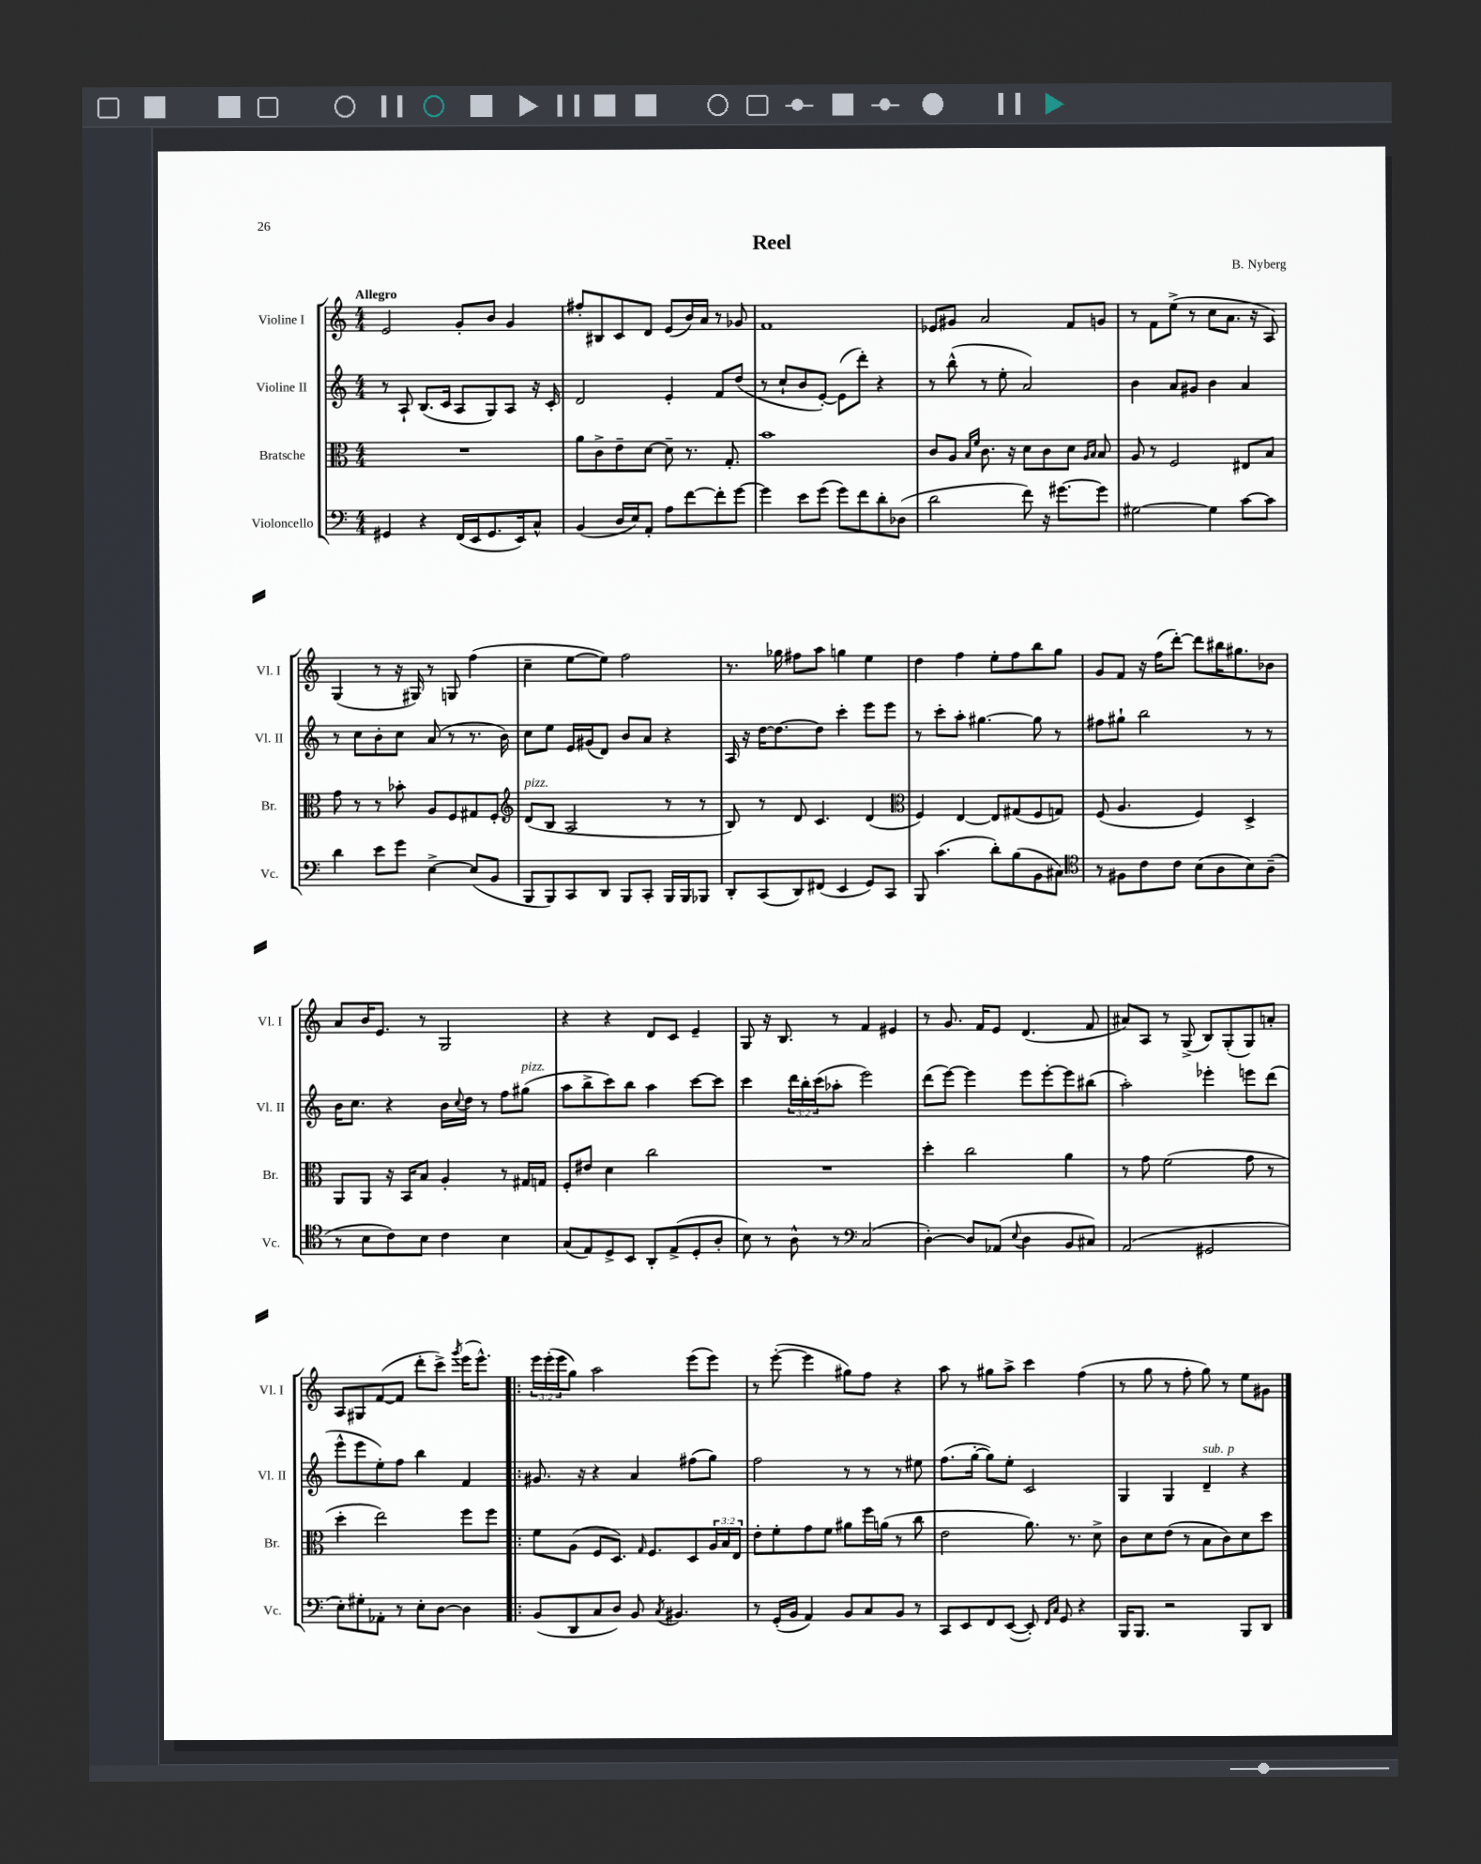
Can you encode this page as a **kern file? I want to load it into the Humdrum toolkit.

**kern	**kern	**kern	**kern
*part4	*part3	*part2	*part1
*staff4	*staff3	*staff2	*staff1
*I"Violoncello	*I"Bratsche	*I"Violine II	*I"Violine I
*I'Vc.	*I'Br.	*I'Vl. II	*I'Vl. I
*clefF4	*clefC3	*clefG2	*clefG2
*k[]	*k[]	*k[]	*k[]
*M4/4	*M4/4	*M4/4	*M4/4
=1	=1	=1	=1
!	!	!	!LO:TX:a:B:t=Allegro
4GG#X/	1r	8r	2e/
.	.	8A`/	.
4r	.	(8.B/L	.
.	.	16c/Jk	.
(16FF/LL	.	8A/L	8g'/L
16EE/J	.	.	.
8.GG#/	.	8G/)	8b/J
.	.	8A/J	4g/
16EE/k)	.	.	.
8C^^/J	.	16r	.
.	.	16c'/	.
=2	=2	=2	=2
(4BB/	8a\L	2d/	8ff#X'/L
.	8c^\	.	8B#X/
16D/LL	8e~\	.	8c/
16E/J)	.	.	.
8AA'/J	[8d\J	.	8d/J
8A\L	8d~\]	4e'/	(8e/L
[8f\	8.r	.	16b/L)
.	.	.	16a/JJ
8f'\]	.	8f/L	8r
.	8.G'/	.	.
[8g\J	.	(8dd/J	8g-X/
=3	=3	=3	=3
4g\]	1b	8r	1f
.	.	8cc`/L	.
8e\L	.	8b/	.
(8g\J	.	[8e'/J)	.
8g\L)	.	(8e\L]	.
8f\	.	8ddd'\J)	.
8d'\	.	4r	.
(8D-X\J	.	.	.
=4	=4	=4	=4
2d\	8c/L	8r	8e-X/L
.	8A/J	(8bb^^\	8g#X/J
.	16qqB/LL	.	.
.	16qqf/JJ	.	.
.	8.c\	8r	2a/
.	.	8ee'\	.
.	16r	.	.
8f\)	8d\L	2a/)	.
16r	8c\	.	.
[8.g#X\L	.	.	.
.	8d\J	.	8f/L
.	16qqA/LL	.	.
.	16qqB/JJ	.	.
8g#\J]	8B/	.	8gn/J
=5	=5	=5	=5
[2G#X\	8A/	4b\	8r
.	8r	.	8f\L
.	2F/	8a/L	(8ee^\J
.	.	8g#X/J	8r
4G#\]	.	4b\	8cc\L
.	.	.	8.a\J
[8c\L	8E#X/L	4a/	.
.	.	.	16r
8c\J]	8B/J	.	8A/)
!!LO:LB:g=z
=6	=6	=6	=6
4d\	8g\	8r	(4G/
.	8r	8cc\L	.
8e\L	8r	8b'\	8r
8g\J	8b-X'\	8cc\J	16r
.	.	.	16G#X/)
[4E^\	8A/L	(8a/	8r
.	8F/	8r	8Gn/
(8E/L]	8G#X/	8.r	(4ff\
8BB/J	8F'/J	.	.
.	.	16b\)	.
=7	=7	=7	=7
*	*clefG2	*	*
!	!LO:TX:a:i:t=pizz.	!	!
8BBB/L	(8d/L	8cc\L	4cc~\
8BBB/)	8B/J	8ee\J	.
8CC/	2A/	16e/LL	[8ee\L
.	.	(16g#X/J	.
8DD/J	.	8d/J)	8ee\J])
8BBB/L	.	8b/L	2ff\
8CC'/J	.	8a/J	.
16BBB/LL	8r	4r	.
16BBB/J	.	.	.
8BBB-X/J	8r	.	.
=8	=8	=8	=8
8DD'/L	8B/)	16A/	8.r
.	.	16r	.
(8CC/	8r	[16dd\KL	.
.	.	8.dd\_	16gg-X\
8DD/)	8d/	.	8ff#X\L
(8FF#X/J	4.c/	8dd\J]	8aa\J
4EE/	.	4ccc'\	4ggn\
8GG/L)	(4d/	8eee\L	4ee\
8CC/J	.	8eee\J	.
=9	=9	=9	=9
*	*clefC3	*	*
8BBB/	4F/)	8r	4dd\
(4.c\	.	8ccc'\L	.
.	[4E/	8aa'\J	4ff\
.	.	[4.gg#X\	.
8d'\L)	8E/L]	.	8ee'\L
(8B\	(8G#X/	.	8ff\
8BB\	8F/	8gg#\]	8bb\
8C#X\J)	8Gn/J)	8r	8gg\J
=10	=10	=10	=10
*clefC4	*	*	*
8r	(8F/	8ff#X\L	8g/L
8F#X\L	4.A/	8gg#X`\J	8f/J
8c\	.	2bb\	16r
.	.	.	(16ff\KL
8c\J	.	.	[8ddd'\J)
(8B\L	4F/)	.	8ddd\L]
8A\	.	.	16bb#X\K
.	.	.	8.gg#X\
8B\)	4D^/	8r	.
(8A~\J	.	8r	8b-X\J
!!LO:LB:g=z
=11	=11	=11	=11
8r	8AA/L	16b\KL	8a/L
.	.	8.cc\J	.
8B\L	8AA/J	.	16b/K
.	.	.	8.e/J
8c\)	16r	4r	.
.	16BB/KL	.	.
8B\J	8B/J	.	8r
4c\	4A'/	16b\LL	2G/
.	.	8qqcc/	.
.	.	16dd\JJ	.
.	.	8r	.
4B\	8r	8ff\L	.
!	!	!LO:TX:a:i:t=pizz.	!
.	16G#X/LL	(8gg#X\J	.
.	16Gn/JJ	.	.
=12	=12	=12	=12
(8G/L	8F'/L	8aa\L	4r
8E/)	8e#X/J	8bb^\	.
8D^/	4d\	8ccc\)	4r
8BB/J	.	8bb\J	.
8AA'/L	2cc\	4aa\	8d/L
(8E^/	.	.	8c/J
8D'/	.	[8ccc\L	4e~/
8A'/J	.	8ccc\J]	.
=13	=13	=13	=13
8B\)	1r	4ccc\	8G/
8r	.	.	16r
.	.	.	8.B/
8A^^\	.	24ddd\LL	.
.	.	24bb'\	.
.	.	(24ccc\J	.
8r	.	8aa-X'\J	8r
*clefF4	*	*	*
(2C/	.	2eee\)	4f/
.	.	.	4e#X/
=14	=14	=14	=14
[4D'\)	4dd'\	(8ddd\L	8r
.	.	[8eee\J)	8.g/
8D/L]	2cc\	4eee\]	.
.	.	.	16f/KL
(8AA-X/J	.	.	8e/J
8qqE/	.	.	.
4D\	.	8eee\L	(4.d/
.	.	[8eee'\	.
8BB/L	4a\	8eee\]	.
8C#X/J)	.	(8bb#X\J	8f/
=15	=15	=15	=15
(2AA/	8r	2aa'\)	8a#X/L)
.	8g\	.	8A/J
.	(2f\	.	8r
.	.	.	(8G^/
2GG#X/	.	4eee-X'\	8B/L)
.	.	.	(8G'/
.	8g\	8eeen\L	8G/)
.	8r	(8ddd\J	8an'/J
!!LO:LB:g=z
=16	=16	=16	=16
8E'\L)	4dd'\	8eee^^\L	8A/L
8G#X'\	.	8eee\	8G#X/
8AA-X'\J	2ee\)	8ee'\)	([8f/
8r	.	8ff\J	8f/J]
8E'\L	.	4bb\	8ddd'\L
[8D\J	.	.	8ccc^\J)
.	.	.	8qggg/
4D\]	8ff\L	4f/	(16eee\KL
.	.	.	8.eee^^\J)
.	8ff\J	.	.
=17!|:	=17!|:	=17!|:	=17!|:
(8BB/L	8f\L	8.g#X/	24eee\LL
.	.	.	(24eee'\
.	.	.	24eee\J
8DD/	(8A\J	.	8gg\J)
.	.	16r	.
8C/	8F/L	4r	2aa\
8D/J)	8.D/J)	.	.
8BB/	.	4a/	.
.	16qqG/	.	.
.	8.F/L	.	.
8qC/	.	.	.
4.BB#X/	.	.	.
.	8D/	(8ff#X\L	(8eee\L
.	24A/L	8gg\J)	8eee\J)
.	24B/	.	.
.	24E/JJ	.	.
=18	=18	=18	=18
8r	8e'\L	2ff\	8r
(16GG'/LL	8f'\	.	([8eee'\
16BB/JJ	.	.	.
4AA/)	8g\	.	4eee\]
.	8f\J	.	.
8BB/L	8a#X\L	8r	8gg#X\L)
8C/	16ff\L	8r	8ff\J
.	(16an\JJ	.	.
8BB/J	8r	8r	4r
8r	8cc\	8ee#X\	.
=19	=19	=19	=19
8CC/L	2e\	(8.ff\L	8aa\
8EE/	.	.	8r
.	.	[16gg'\Jk	.
8FF/	.	8gg\L])	8gg#X\L
([8EE/J	.	8ee'\J	8aa^\J
8EE'/])	8.a\)	2c/	4ccc\
16qqFF/LL	.	.	.
16qqC/JJ	.	.	.
8GG/	.	.	.
.	8.r	.	.
4r	.	.	(4ff\
.	8d^\	.	.
=20	=20	=20	=20
16BBB/KL	8c\L	4G/	8r
8.BBB/J	.	.	.
.	8d\	.	8gg\
2r	(8e\J	4G/	8r
.	8r	.	8ff'\
!	!	!LO:TX:a:i:t=sub. p	!
.	8B\L	4d~/	8gg\)
.	8c\)	.	8r
8BBB/L	8d\	4r	8ee\L
8DD/J	8dd\J	.	8g#X\J
==	==	==	==
*-	*-	*-	*-
